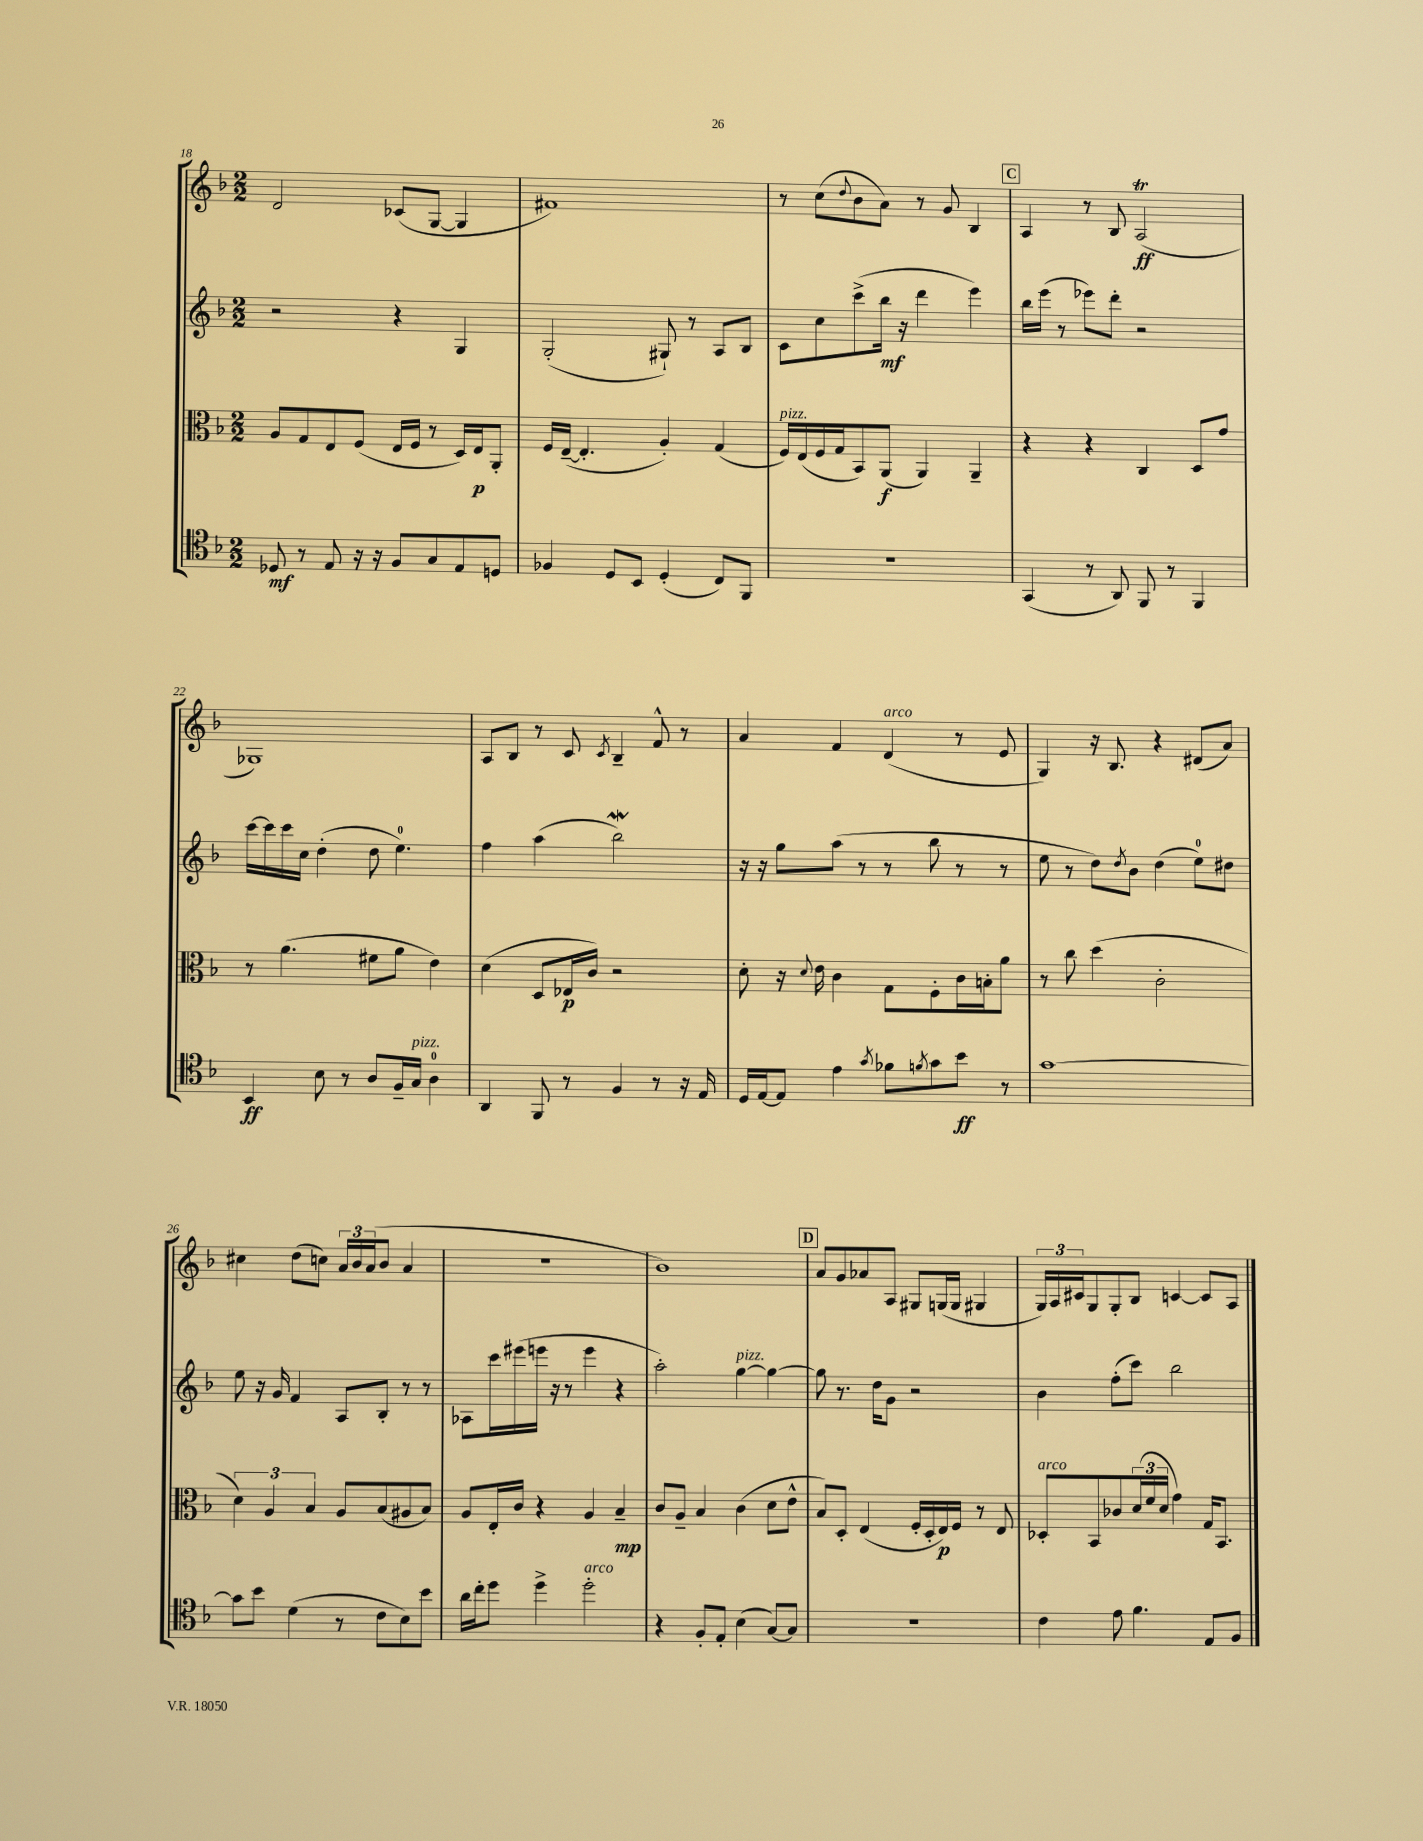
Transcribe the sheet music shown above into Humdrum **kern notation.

**kern	**kern	**kern	**kern
*staff4	*staff3	*staff2	*staff1
*clefC4	*clefC3	*clefG2	*clefG2
*k[b-]	*k[b-]	*k[b-]	*k[b-]
*M2/2	*M2/2	*M2/2	*M2/2
8D-	8A	2r	2d
8r	8G	.	.
8E	8E	.	.
16r	(8F	.	.
16r	.	.	.
8F	16E	4r	(8c-
.	16F	.	.
8G	8r	.	[8G
8E	16D)	4G	4G]
.	16E	.	.
8D	8AA'	.	.
=	=	=	=
4F-	16F	(2G'	1f#)
.	([16E~	.	.
.	4.E']	.	.
8D	.	.	.
8BB-	.	.	.
(4D'	4A')	8G#`)	.
.	.	8r	.
8C)	(4G	8A	.
8FF	.	8B-	.
=	=	=	=
1r	16F)	8c	8r
.	(16E	.	.
.	16F	8cc	(8cc
.	16G	.	.
.	.	.	8qqdd
.	8BB-)	(8ccc^	8b-
.	(8AA	16bb-	8a)
.	.	16r	.
.	4AA)	4ddd	8r
.	.	.	8g
.	4AA~	4eee)	4B-
=	=	=	=
(4GG	4r	16bb-	4A
.	.	(16eee	.
.	.	8r	.
8r	4r	8eee-)	8r
8AA)	.	8ddd'	8B-
8FF	4C	2r	(2A
8r	.	.	.
4FF	8D	.	.
.	8g	.	.
=	=	=	=
4BB-	8r	[16ccc	1G-)
.	.	16ccc]	.
.	(4.a	16ccc	.
.	.	16cc	.
8B-	.	(4dd'	.
8r	.	.	.
8A	8f#	8dd	.
16F~	8a	4.ee)	.
16G	.	.	.
4A	4e)	.	.
=	=	=	=
4AA	(4d	4ff	8A
.	.	.	8B-
8FF	8D	(4aa	8r
8r	16E-	.	8c
.	16c)	.	.
.	.	.	8qc
4F	2r	2bb-)	4B-~
8r	.	.	8f^^
16r	.	.	8r
16E	.	.	.
=	=	=	=
16D	8d'	16r	4a
[16E	.	16r	.
8E]	16r	8gg	.
.	8qqd	.	.
.	16e	.	.
4e	4c	(8aa	4f
.	.	8r	.
8qg	.	.	.
8f-	8G	8r	(4d
8qf	.	.	.
8g	8F'	8bb-	.
8b-	16c	8r	8r
.	16B'	.	.
8r	8a	8r	8e
=	=	=	=
[1g	8r	8ee	4G)
.	8cc	8r	.
.	(4dd	8dd)	16r
.	.	.	8.B-
.	.	8qdd	.
.	.	8b-	.
.	2c'	(4dd	4r
.	.	8ee)	(8d#
.	.	8dd#	8a)
=	=	=	=
8g]	6d)	8ee	4cc#
8b-	.	16r	.
.	6A	.	.
.	.	16g	.
(4d	.	4f	(8dd
.	6B-	.	.
.	.	.	8cc)
8r	8A	8A	24a
.	.	.	24b-
.	.	.	(24a
8c	(8B-	8B-'	8b-
8B-)	8A#	8r	4a
8b-	8B-)	8r	.
=	=	=	=
16a	8A	8A-	1r
16cc'	.	.	.
8dd	16E'	16ccc	.
.	16c	(16eee#	.
4dd^	4r	16eee	.
.	.	16r	.
.	.	8r	.
2dd'	4A	4eee	.
.	4B-~	4r	.
=	=	=	=
4r	8c	2aa')	1b-)
.	8A~	.	.
8F'	4B-	.	.
8E'	.	.	.
(4B-	(4c	[4gg	.
[8G)	8d	4gg_	.
8G]	8e^^	.	.
=	=	=	=
1r	8B-)	8gg]	8a
.	8D'	8.r	8g
.	(4E	.	8a-
.	.	16dd	.
.	.	8g	8A
.	16F'	2r	8G#
.	16D'	.	.
.	16E)	.	(16G
.	16F	.	16G
.	8r	.	4G#
.	8E	.	.
=	=	=	=
4c	8D-'	4b-	24G)
.	.	.	24A
.	.	.	24c#
.	8BB-	.	8G
8e	8c-	(8ff'	8G'
4.f	(24d	8ccc)	8B-
.	24f	.	.
.	24d	.	.
.	4g)	2bb-	[4c
8E	16G	.	8c]
.	8.BB-	.	.
8F	.	.	8A
==	==	==	==
*-	*-	*-	*-
